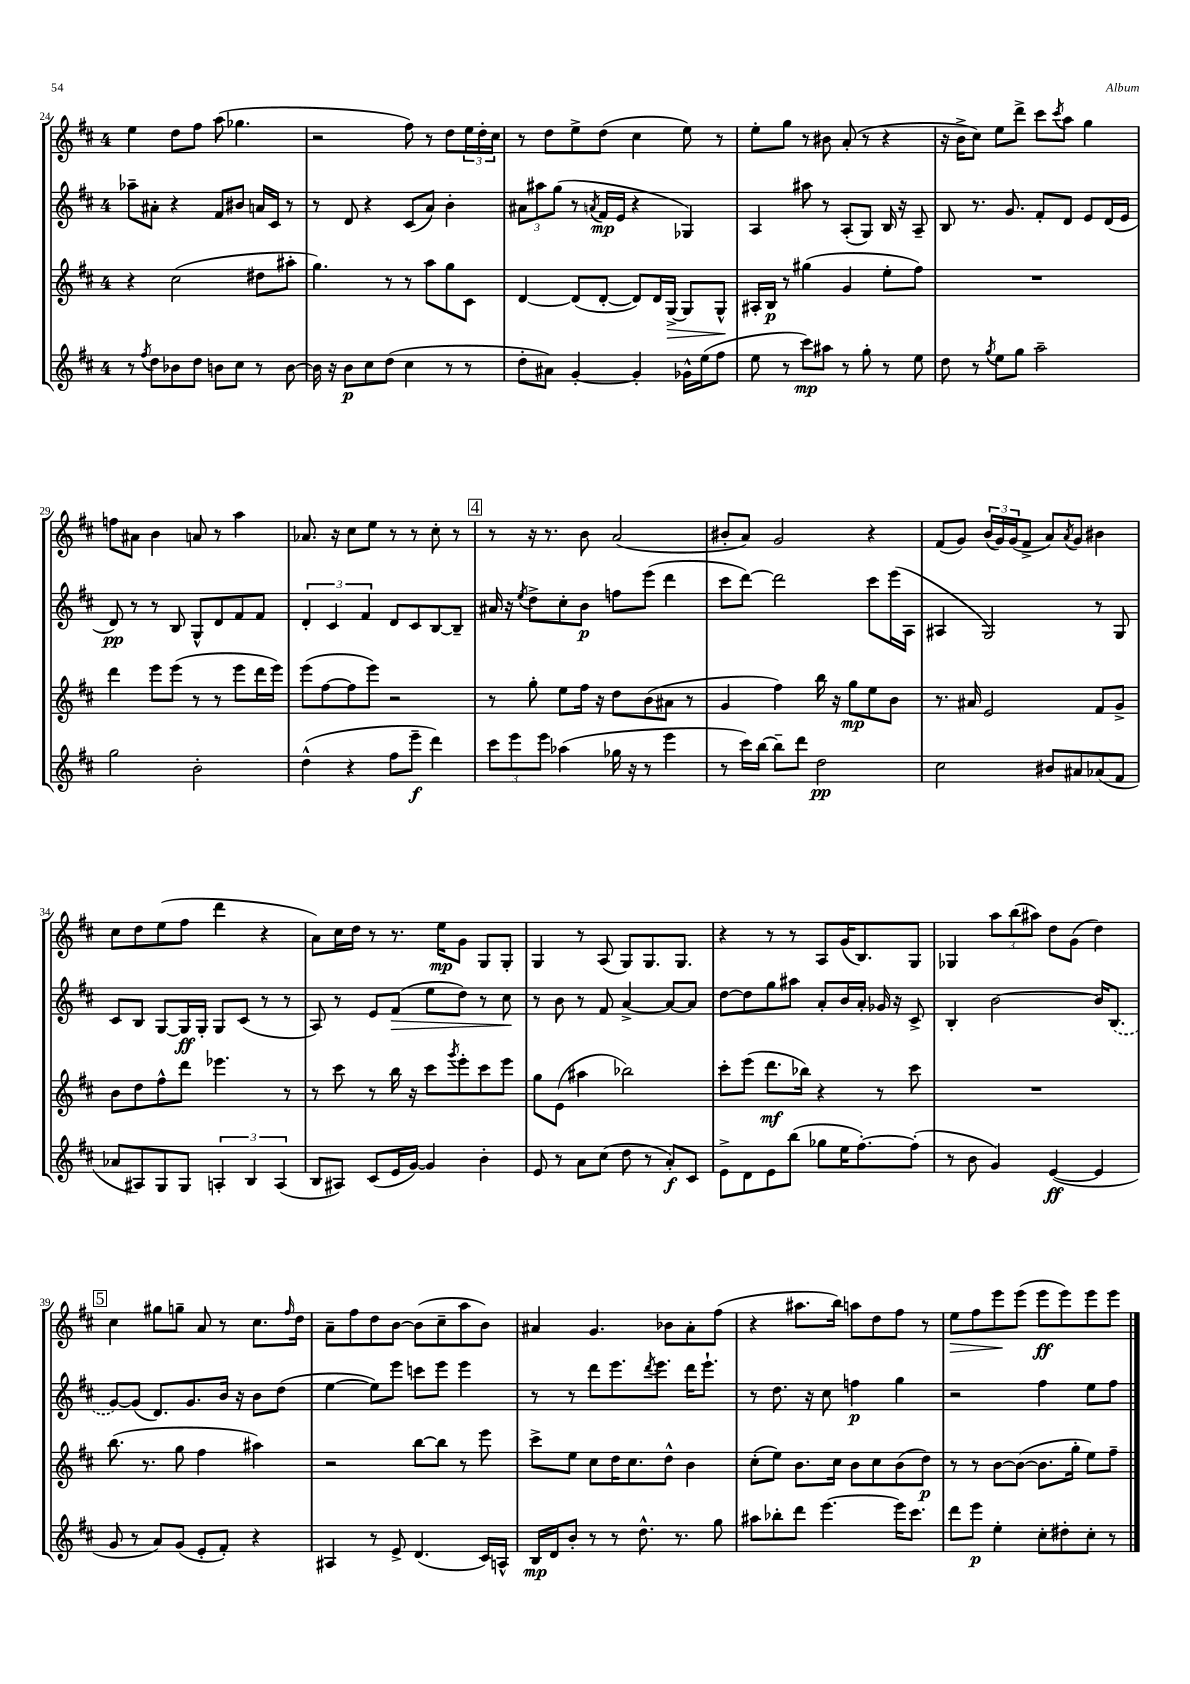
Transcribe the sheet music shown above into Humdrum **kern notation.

**kern	**dynam	**kern	**dynam	**kern	**dynam	**kern	**dynam
*part4	*part4	*part3	*part3	*part2	*part2	*part1	*part1
*staff4	*staff4	*staff3	*staff3	*staff2	*staff2	*staff1	*staff1
*clefG2	*	*clefG2	*	*clefG2	*	*clefG2	*
*k[f#c#]	*	*k[f#c#]	*	*k[f#c#]	*	*k[f#c#]	*
*M4/4	*	*M4/4	*	*M4/4	*	*M4/4	*
=24	=24	=24	=24	=24	=24	=24	=24
8r	.	4r	.	8aa-X~\L	.	4ee\	.
8qff#/	.	.	.	.	.	.	.
8dd\L	.	.	.	8a#X'\J	.	.	.
8b-X\	.	(2cc#\	.	4r	.	8dd\L	.
8dd\J	.	.	.	.	.	8ff#\J	.
8bn\L	.	.	.	8f#/L	.	(8aa\	.
8cc#\J	.	.	.	8b#X/J	.	4.gg-X\	.
8r	.	8dd#X\L	.	16an/LL	.	.	.
.	.	.	.	16c#/JJ	.	.	.
[8b\	.	8aa#X'\J	.	8r	.	.	.
=25	=25	=25	=25	=25	=25	=25	=25
16b\]	.	4.gg\)	.	8r	.	2r	.
16r	.	.	.	.	.	.	.
8b\L	p	.	.	8d/	.	.	.
8cc#\	.	.	.	4r	.	.	.
(8dd\J	.	8r	.	.	.	.	.
4cc#\	.	8r	.	(8c#/L	.	8ff#\)	.
.	.	8aa\L	.	8a/J)	.	8r	.
8r	.	8gg\	.	4b'\	.	8dd\L	.
8r	.	8c#\J	.	.	.	24ee\L	.
.	.	.	.	.	.	24dd'\	.
.	.	.	.	.	.	24cc#\JJ	.
=26	=26	=26	=26	=26	=26	=26	=26
8dd'\L	.	[4d/	.	12a#X\L	.	8r	.
.	.	.	.	12aa#X\	.	.	.
8a#X\J)	.	.	.	.	.	8dd\L	.
.	.	.	.	(12gg\J	.	.	.
[4g'/	.	(8d/L]	.	8r	.	8ee^\	.
.	.	.	.	8qan/	.	.	.
.	.	[8d'/J	.	16f#/LL	mp	(8dd\J	.
.	.	.	.	16e/JJ	.	.	.
4g'/]	.	8d/L])	.	4r	.	4cc#\	.
.	.	16d/L	.	.	.	.	.
!	!	!	!LO:HP:b	!	!	!	!
.	.	[16G^/JJ	>	.	.	.	.
16g-X^^\LL	.	8G/L]	.	4G-X/)	.	8ee\)	.
(16ee\J	.	.	.	.	.	.	.
8ff#\J	.	8G^^/J	.	.	.	8r	.
.	.	.	]	.	.	.	.
=27	=27	=27	=27	=27	=27	=27	=27
8ee\	.	16A#X'/LL	.	4A/	.	8ee'\L	.
.	.	16B/JJ	p	.	.	.	.
8r	.	8r	.	.	.	8gg\J	.
8ccc#\L)	mp	(4gg#X\	.	8aa#X\	.	8r	.
8aa#X\J	.	.	.	8r	.	8b#X\	.
8r	.	4g/	.	(8A'/L	.	(8a'/	.
8gg'\	.	.	.	8G/J)	.	8r	.
8r	.	8ee'\L	.	16B/	.	4r	.
.	.	.	.	16r	.	.	.
8ee\	.	8ff#\J)	.	8A~/	.	.	.
=28	=28	=28	=28	=28	=28	=28	=28
8dd\	.	1r	.	8B/	.	16r	.
.	.	.	.	.	.	16b^\KL	.
8r	.	.	.	8.r	.	8cc#\J)	.
8qgg/	.	.	.	.	.	.	.
8ee\L	.	.	.	.	.	8ee\L	.
.	.	.	.	8.g/	.	.	.
8gg\J	.	.	.	.	.	8ddd^\J	.
2aa~\	.	.	.	8f#'/L	.	8ccc#\L	.
.	.	.	.	.	.	8qccc#/	.
.	.	.	.	8d/J	.	8aa\J	.
.	.	.	.	8e/L	.	4gg\	.
.	.	.	.	(16d/L	.	.	.
.	.	.	.	16e/JJ	.	.	.
!!LO:LB:g=z
=29	=29	=29	=29	=29	=29	=29	=29
2gg\	.	4ddd\	.	8d/)	pp	8ffn\L	.
.	.	.	.	8r	.	8a#X\J	.
.	.	8eee\L	.	8r	.	4b\	.
.	.	(8eee\J	.	8B/	.	.	.
2b'\	.	8r	.	8G^^/L	.	8an/	.
.	.	8r	.	8d/	.	8r	.
.	.	8eee\L	.	8f#/	.	4aa\	.
.	.	16ddd\L	.	8f#/J	.	.	.
.	.	16eee\JJ)	.	.	.	.	.
=30	=30	=30	=30	=30	=30	=30	=30
(4dd^^\	.	(8eee\L	.	6d'/	.	8.a-X/	.
.	.	[8ff#\	.	.	.	.	.
.	.	.	.	6c#/	.	.	.
.	.	.	.	.	.	16r	.
4r	.	8ff#\]	.	.	.	8cc#\L	.
.	.	.	.	6f#/	.	.	.
.	.	8eee\J)	.	.	.	8ee\J	.
8ff#\L	.	2r	.	8d/L	.	8r	.
8eee~\J	f	.	.	8c#/	.	8r	.
4ddd\)	.	.	.	[8B/	.	8cc#'\	.
.	.	.	.	8B~/J]	.	8r	.
!!LO:REH:place=s1:t=4
=31	=31	=31	=31	=31	=31	=31	=31
12ccc#\L	.	8r	.	16a#X/	.	8r	.
.	.	.	.	16r	.	.	.
12eee\	.	.	.	.	.	.	.
.	.	.	.	8qee/	.	.	.
.	.	8gg'\	.	8dd^\L	.	16r	.
12eee\J	.	.	.	.	.	.	.
.	.	.	.	.	.	8.r	.
(4aa-X\	.	8ee\L	.	8cc#'\	.	.	.
.	.	16ff#\Jk	.	8b\J	p	8b\	.
.	.	16r	.	.	.	.	.
16gg-X\	.	8dd\L	.	8ffn\L	.	(2a/	.
16r	.	.	.	.	.	.	.
8r	.	(8b\	.	(8eee\J	.	.	.
4eee\	.	8a#X\J	.	4ddd\	.	.	.
.	.	8r	.	.	.	.	.
=32	=32	=32	=32	=32	=32	=32	=32
8r	.	4g/	.	8ccc#\L	.	8b#X'/L	.
16ccc#\LL)	.	.	.	[8ddd\J)	.	8a/J)	.
[16bb\JJ	.	.	.	.	.	.	.
8bb~\L]	.	4ff#\)	.	2ddd\]	.	2g/	.
8ddd\J	.	.	.	.	.	.	.
2dd\	pp	16bb\	.	.	.	.	.
.	.	16r	.	.	.	.	.
.	.	8gg\L	mp	.	.	.	.
.	.	8ee\	.	8ccc#\L	.	4r	.
.	.	8b\J	.	(16eee\L	.	.	.
.	.	.	.	16A\JJ	.	.	.
=33	=33	=33	=33	=33	=33	=33	=33
2cc#\	.	8.r	.	4A#X/	.	(8f#/L	.
.	.	.	.	.	.	8g/J)	.
.	.	16a#X/	.	.	.	.	.
.	.	2e/	.	2G/)	.	(24b/LL	.
.	.	.	.	.	.	24g/)	.
.	.	.	.	.	.	(24g/J	.
.	.	.	.	.	.	8f#^/J	.
8b#X/L	.	.	.	.	.	8a/L)	.
.	.	.	.	.	.	8qa/	.
8a#X/	.	.	.	.	.	8g/J	.
(8a-X/	.	8f#/L	.	8r	.	4b#X\	.
8f#/J	.	8g^/J	.	8G/	.	.	.
!!LO:LB:g=z
=34	=34	=34	=34	=34	=34	=34	=34
8a-X/L	.	8b\L	.	8c#/L	.	8cc#\L	.
8A#X/)	.	8dd\	.	8B/J	.	8dd\	.
8G/	.	8ff#^^\	.	[8G/L	.	(8ee\	.
8G/J	.	8ddd\J	.	16G/L]	ff	8ff#\J	.
.	.	.	.	16G'/JJ	.	.	.
6An'/	.	4.eee-X\	.	8G/L	.	4ddd\	.
.	.	.	.	(8c#/J	.	.	.
6B/	.	.	.	.	.	.	.
.	.	.	.	8r	.	4r	.
(6A/	.	.	.	.	.	.	.
.	.	8r	.	8r	.	.	.
=35	=35	=35	=35	=35	=35	=35	=35
8B/L	.	8r	.	8A/)	.	8a\L)	.
8A#X/J)	.	8ccc#\	.	8r	.	16cc#\L	.
.	.	.	.	.	.	16dd\JJ	.
(8c#/L	.	8r	.	8e/L	.	8r	.
!	!	!	!	!	!LO:HP:b	!	!
16e/L	.	16bb\	.	(8f#/J	>	8.r	.
[16g/JJ)	.	16r	.	.	.	.	.
4g/]	.	8ccc#\L	.	8ee\L	.	.	.
.	.	.	.	.	.	16ee\KL	mp
.	.	8qggg/	.	.	.	.	.
.	.	8eee'\	.	8dd\J)	.	8g\J	.
4b'\	.	8ccc#\	.	8r	.	8G/L	.
.	.	8eee\J	.	8cc#\	.	8G'/J	.
.	.	.	.	.	]	.	.
=36	=36	=36	=36	=36	=36	=36	=36
8e/	.	8gg\L	.	8r	.	4G/	.
8r	.	(8e\J	.	8b\	.	.	.
8a\L	.	4aa#X\	.	8r	.	8r	.
(8cc#\J	.	.	.	8f#/	.	(8A/	.
8dd\	.	2bb-X\)	.	[4a^/	.	8G/L)	.
8r	.	.	.	.	.	8.G/	.
8a'/L)	f	.	.	8a/L_	.	.	.
.	.	.	.	.	.	8.G/J	.
8c#/J	.	.	.	8a/J]	.	.	.
=37	=37	=37	=37	=37	=37	=37	=37
8e^\L	.	8ccc#'\L	.	[8dd\L	.	4r	.
8d\	.	(8eee\J	.	8dd\]	.	.	.
8e\	.	8.ddd\L	mf	8gg\	.	8r	.
(8bb\J	.	.	.	8aa#X\J	.	8r	.
.	.	16bb-X\Jk)	.	.	.	.	.
8gg-X\L	.	4r	.	8a'/L	.	8A/L	.
16ee\K	.	.	.	16b/L	.	(16g/K	.
[8.ff#'\)	.	.	.	16a'/JJ	.	8.B/)	.
.	.	8r	.	16g-X/	.	.	.
.	.	.	.	16r	.	.	.
(8ff#'\J]	.	8ccc#\	.	8c#^/	.	8G/J	.
=38	=38	=38	=38	=38	=38	=38	=38
8r	.	1r	.	4B'/	.	4G-X/	.
8b\	.	.	.	.	.	.	.
4g/)	.	.	.	[2b\	.	12aa\L	.
.	.	.	.	.	.	(12bb\	.
.	.	.	.	.	.	12aa#X\J)	.
([4e/	ff	.	.	.	.	8dd\L	.
.	.	.	.	.	.	(8g\J	.
4e/]	.	.	.	16b/KL]	.	4dd\)	.
.	.	.	.	(8.B/J	.	.	.
!!LO:LB:g=z
!!LO:REH:place=s1:t=5
=39	=39	=39	=39	=39	=39	=39	=39
8g/	.	(8.bb\	.	[8g/L)	.	4cc#\	.
8r	.	.	.	(8g/J]	.	.	.
.	.	8.r	.	.	.	.	.
8a/L)	.	.	.	8.d/L)	.	8gg#X\L	.
(8g/J	.	8gg\	.	.	.	8ggn~\J	.
.	.	.	.	8.g/	.	.	.
8e'/L	.	4ff#\	.	.	.	8a/	.
8f#'/J)	.	.	.	16b/Jk	.	8r	.
.	.	.	.	16r	.	.	.
4r	.	4aa#X\)	.	8b\L	.	8.cc#\L	.
.	.	.	.	(8dd\J	.	.	.
.	.	.	.	.	.	16qqff#/	.
.	.	.	.	.	.	16dd\Jk	.
=40	=40	=40	=40	=40	=40	=40	=40
4A#X/	.	2r	.	[4ee\	.	8a~\L	.
.	.	.	.	.	.	8ff#\	.
8r	.	.	.	8ee\L])	.	8dd\	.
8e^/	.	.	.	8eee\J	.	[8b\J	.
(4.d/	.	[8bb\L	.	8cccn\L	.	(8b\L]	.
.	.	8bb\J]	.	8eee\J	.	8cc#~\	.
.	.	8r	.	4eee\	.	8aa\	.
16c#/LL)	.	8eee\	.	.	.	8b\J)	.
16An^^/JJ	.	.	.	.	.	.	.
=41	=41	=41	=41	=41	=41	=41	=41
16B/LL	mp	8ccc#^\L	.	8r	.	4a#X/	.
16d/J	.	.	.	.	.	.	.
8b'/J	.	8ee\J	.	8r	.	.	.
8r	.	8cc#\L	.	8ddd\L	.	4.g/	.
8r	.	16dd\K	.	8.eee\	.	.	.
.	.	8.cc#\	.	.	.	.	.
8.dd^^\	.	.	.	.	.	.	.
.	.	.	.	8qddd/	.	.	.
.	.	.	.	8.eee\J	.	.	.
.	.	8dd^^\J	.	.	.	8b-X\L	.
8.r	.	.	.	.	.	.	.
.	.	4b\	.	16ddd\KL	.	8a#'\	.
.	.	.	.	8.eee`\J	.	.	.
8gg\	.	.	.	.	.	(8ff#\J	.
=42	=42	=42	=42	=42	=42	=42	=42
8aa#X\L	.	(8cc#'\L	.	8r	.	4r	.
8bb-X'\	.	8ee\J)	.	8.dd\	.	.	.
8ddd\J	.	8.b\L	.	.	.	8.aa#X\L	.
.	.	.	.	16r	.	.	.
[4.eee\	.	.	.	8cc#\	.	.	.
.	.	16cc#\Jk	.	.	.	16bb\Jk)	.
.	.	8b\L	.	4ffn\	p	8aan\L	.
.	.	8cc#\	.	.	.	8dd\	.
16eee\KL]	.	(8b\	.	4gg\	.	8ff#\J	.
8.ccc#\J	.	.	.	.	.	.	.
.	.	8dd\J)	p	.	.	8r	.
=43	=43	=43	=43	=43	=43	=43	=43
!	!	!	!	!	!	!	!LO:HP:b
8ddd\L	.	8r	.	2r	.	8ee\L	>
8eee\J	p	8r	.	.	.	8ff#\	.
4ee'\	.	[8b\L	.	.	.	8eee\	.
.	.	(8b\J_	.	.	.	(8eee\J	]
8cc#'\L	.	8.b\L]	.	4ff#\	.	8eee\L	ff
8dd#X'\	.	.	.	.	.	8eee\)	.
.	.	16gg'\Jk	.	.	.	.	.
8cc#'\J	.	8ee\L)	.	8ee\L	.	8eee\	.
8r	.	8ff#~\J	.	8ff#\J	.	8eee\J	.
==	==	==	==	==	==	==	==
*-	*-	*-	*-	*-	*-	*-	*-
